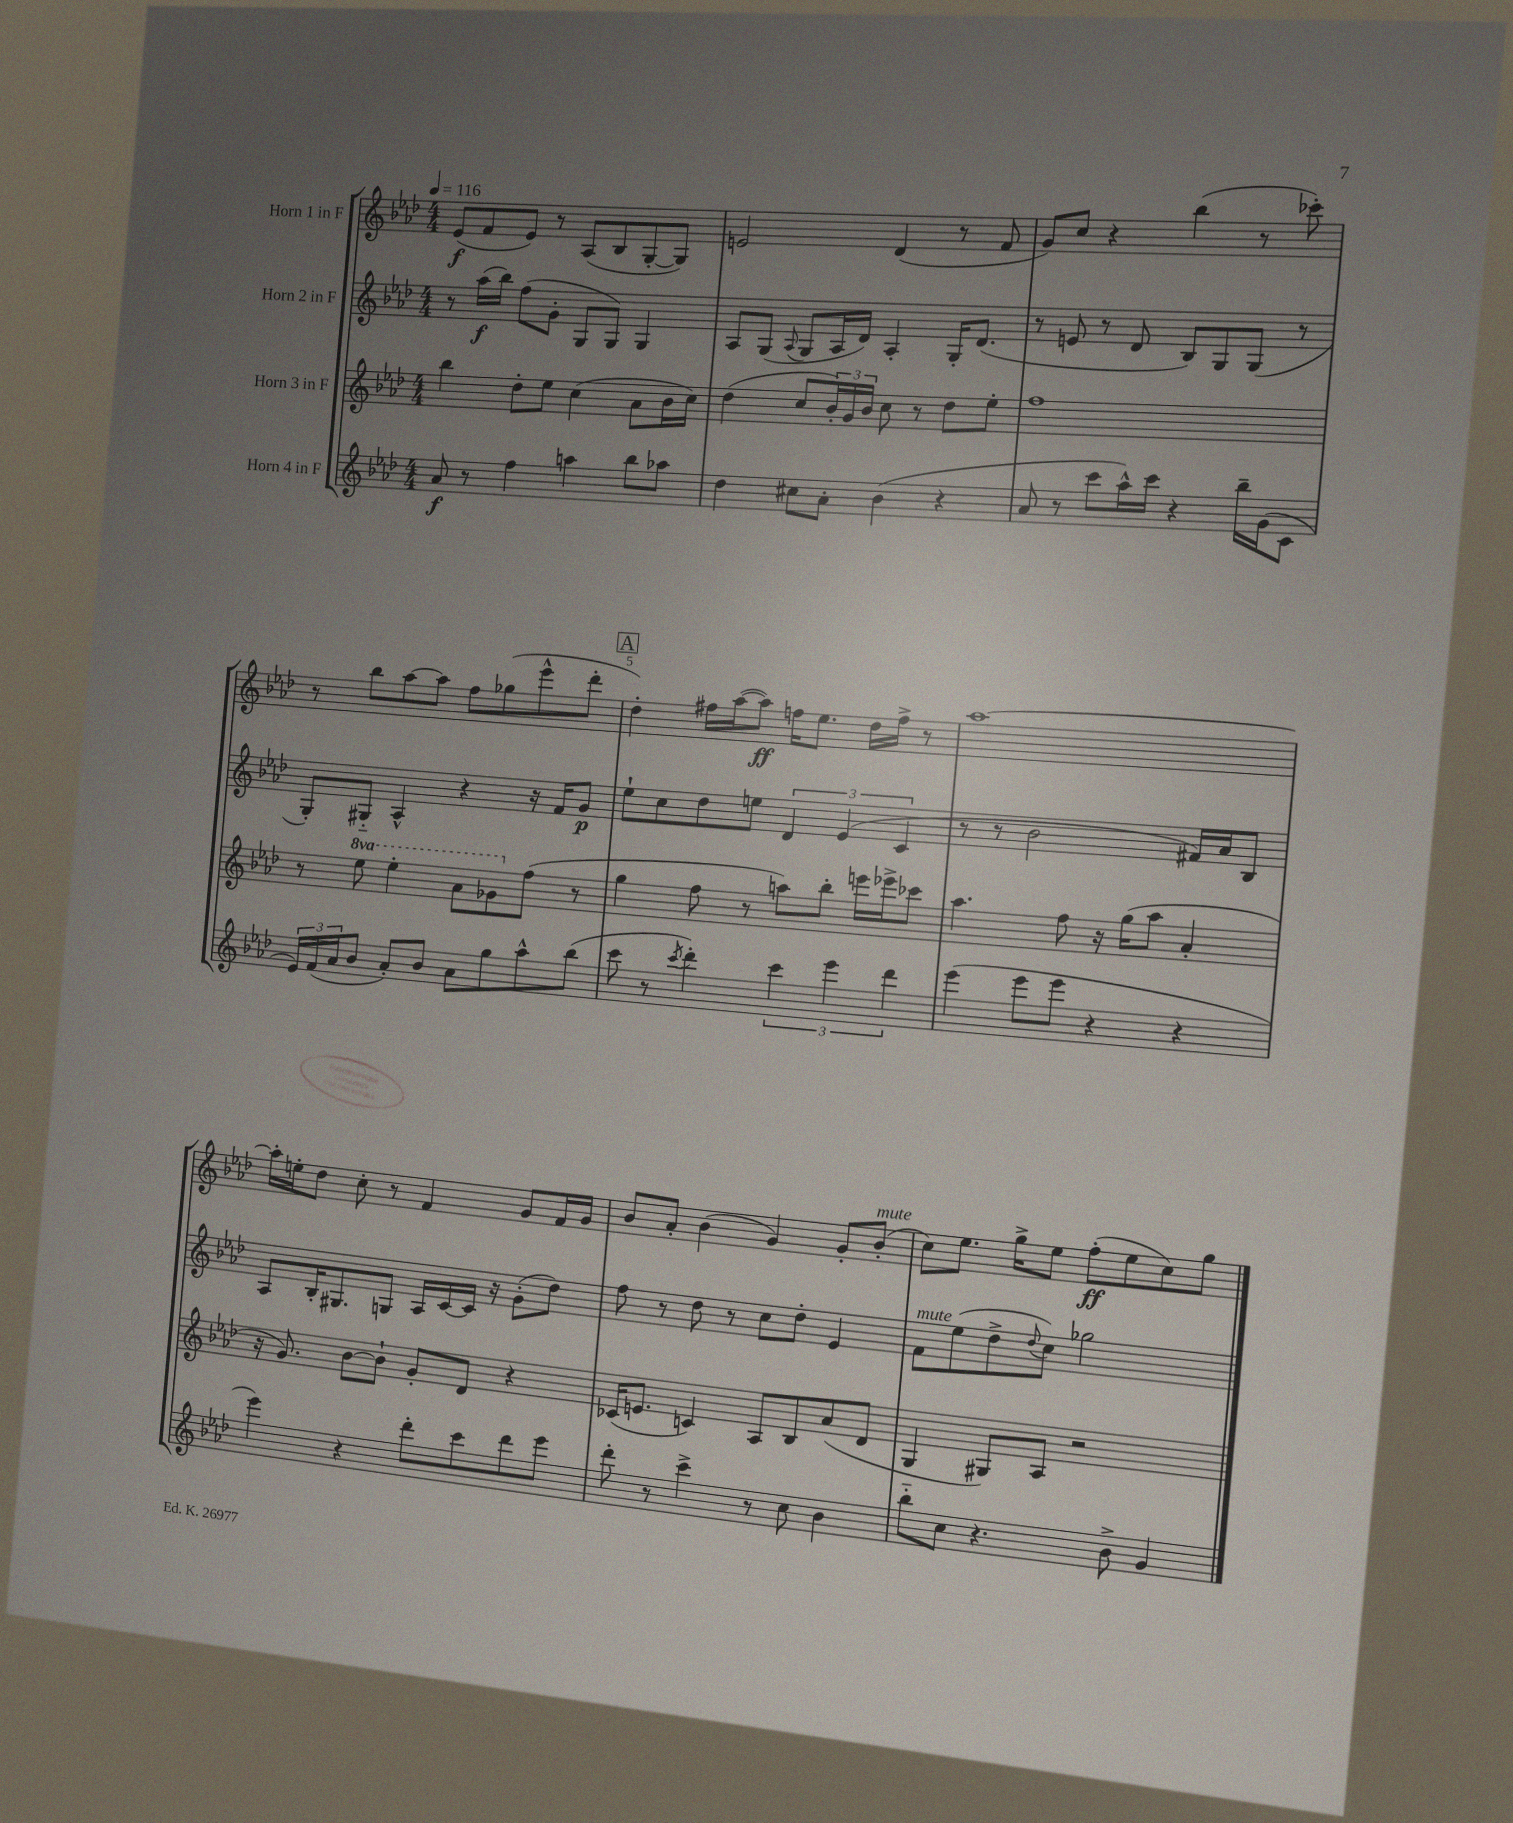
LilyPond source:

<<
\new StaffGroup <<
\new Staff = "s0" \with { instrumentName = "Horn 1 in F" } {
    \clef treble \key aes \major \numericTimeSignature \time 4/4 \tempo 4 = 116
    ees'8\f( f'8 ees'8) r8 aes8( bes8 g8~-. g8) |
    e'2 des'4( r8 f'8 |
    g'8) c''8 r4 bes''4( r8 ces'''8-.) |
    r8 bes''8 aes''8~ aes''8 f''8 ges''8( ees'''8-^ des'''8-. |
    \mark \markup { \box "A" } des''4-.) fis''16 aes''16~( aes''8\ff) f''16 ees''8. des''16 f''16-> r8 |
    aes''1~ |
    aes''16-. e''16-. des''8 c''8-. r8 f'4 g'8 f'16 g'16 |
    bes'8 aes'8-. bes'4( g'4) g'8-. bes'8-.^\markup { \italic "mute" }( |
    c''8) ees''8. g''16-> ees''8 f''8-.\ff( ees''8 c''8) g''8 \bar "|." |
}
\new Staff = "s1" \with { instrumentName = "Horn 2 in F" } {
    \clef treble \key aes \major \numericTimeSignature \time 4/4
    r8 aes''16\f( bes''16) f''8( g'8-. g8 g8) g4 |
    aes8 g8( \appoggiatura { aes8 } g8 aes16 des'16) aes4-. g16-. des'8.( |
    r8 e'8 r8 des'8 bes8) g8 g8( r8 |
    g8-.) gis8-_ aes4-^ r4 r16 f'16 g'8\p |
    \mark \markup { \box "A" } ees''8-! c''8 des''8 e''8 \tuplet 3/2 { des'4 ees'4( c'4 } |
    r8 r8 bes'2 fis'16) aes'16 bes8 |
    aes8 bes16-. gis8. g8 aes16 c'16~ c'16 r16 g'8-.( des''8) |
    f''8 r8 des''8 r8 c''8 des''8-. ees'4 |
    f'8^\markup { \italic "mute" } ees''8( des''8-> \appoggiatura { des''8 } c''8) ges''2 \bar "|." |
}
\new Staff = "s2" \with { instrumentName = "Horn 3 in F" } {
    \clef treble \key aes \major \numericTimeSignature \time 4/4 \set Staff.ottavationMarkups = #ottavation-simple-ordinals
    bes''4 des''8-. ees''8 c''4( aes'8 bes'16 c''16) |
    des''4( c''8 \tuplet 3/2 { bes'16-.) g'16 bes'16 } c''8 r8 des''8 ees''8-. |
    f''1 |
    r8 \ottava #1 ees'''8 ees'''4-. aes''8 ges''8 \ottava #0 f''8( r8 |
    \mark \markup { \box "A" } g''4 f''8 r8 a''8) bes''8-. e'''16 ees'''16-> ces'''8 |
    aes''4. f''8 r16 g''16( aes''8 aes'4-. |
    r16 g'8.) bes'8~ bes'8-! g'8-. des'8 r4 |
    ces'16( e'8. c'4) aes8 bes8 aes'8( des'8 |
    g4 gis8) aes8 r2 \bar "|." |
}
\new Staff = "s3" \with { instrumentName = "Horn 4 in F" } {
    \clef treble \key aes \major \numericTimeSignature \time 4/4
    aes'8\f r8 f''4 a''4 bes''8 aes''8 |
    des''4 cis''8 aes'8-. bes'4( r4 |
    aes'8 r8 c'''8 aes''16-^) c'''16 r4 bes''16-- g'16( c'8 |
    \tuplet 3/2 { ees'16) f'16( aes'16 } bes'8 aes'8-.) bes'8 aes'8 g''8 aes''8-^ bes''8( |
    \mark \markup { \box "A" } c'''8 r8 \acciaccatura { c'''8 } des'''4-.) \tuplet 3/2 { c'''4 ees'''4 des'''4 } |
    ees'''4( ees'''8 ees'''8 r4 r4 |
    ees'''4) r4 des'''8-. c'''8 des'''8 ees'''8 |
    des'''8-. r8 c'''4-> r8 c''8 bes'4 |
    bes''8-_ c''8 r4. bes'8-> g'4 \bar "|." |
}
>>
>>
\layout { \context { \Score \override BarNumber.break-visibility = ##(#f #t #t) barNumberVisibility = #(every-nth-bar-number-visible 5) } }
